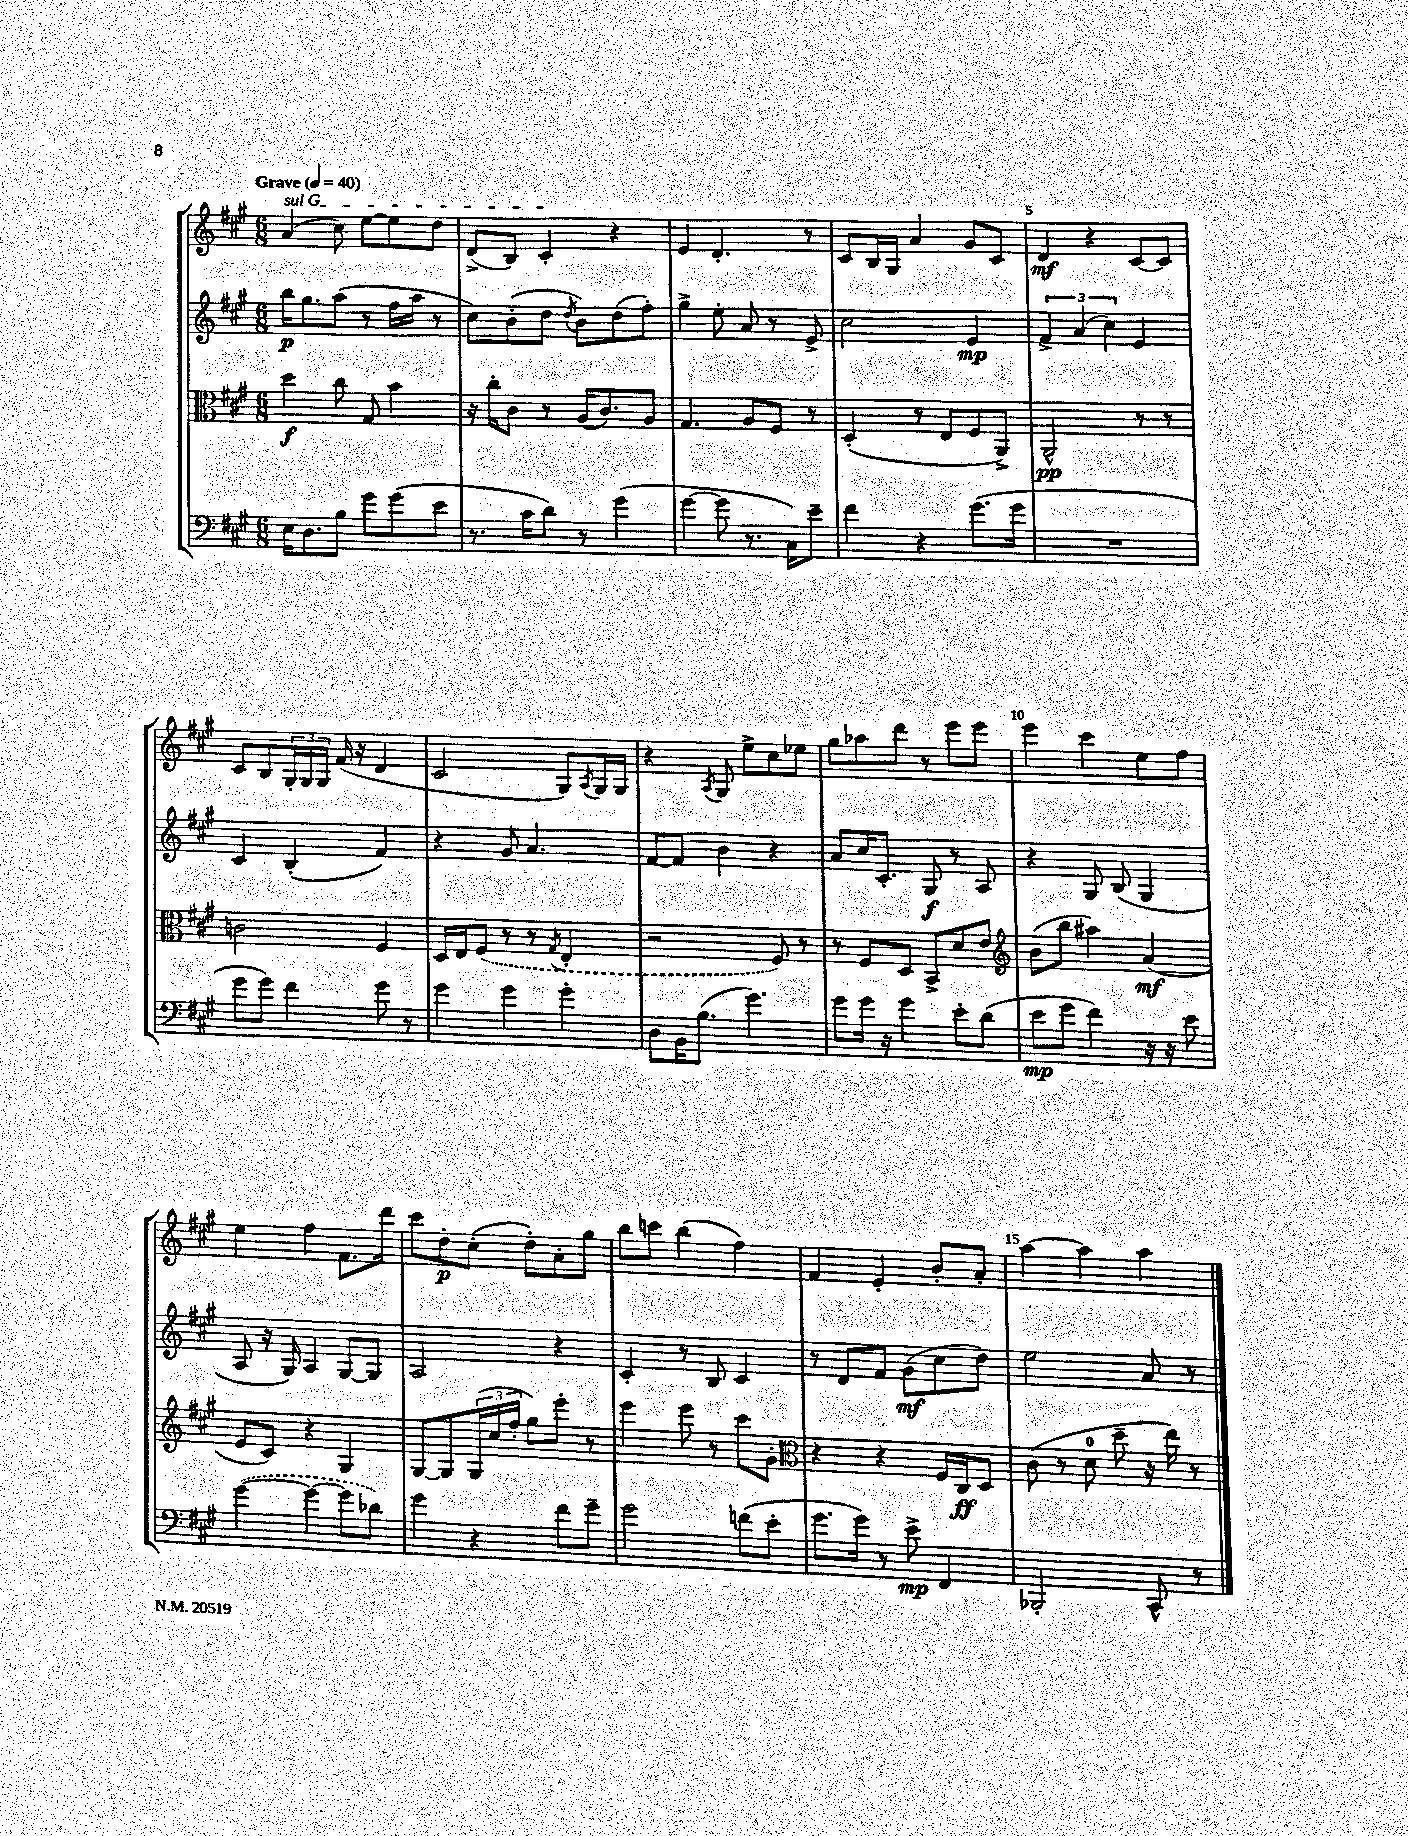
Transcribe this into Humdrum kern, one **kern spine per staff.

**kern	**dynam	**kern	**dynam	**kern	**dynam	**kern	**dynam
*part4	*part4	*part3	*part3	*part2	*part2	*part1	*part1
*staff4	*staff4	*staff3	*staff3	*staff2	*staff2	*staff1	*staff1
*clefF4	*	*clefC3	*	*clefG2	*	*clefG2	*
*k[f#c#g#]	*	*k[f#c#g#]	*	*k[f#c#g#]	*	*k[f#c#g#]	*
*M6/8	*	*M6/8	*	*M6/8	*	*M6/8	*
*MM40	*	*MM40	*	*MM40	*	*MM40	*
=1	=1	=1	=1	=1	=1	=1	=1
!	!	!	!	!	!	!LO:TX:a:B:t=Grave	!
!	!	!	!	!	!	!LO:TX:a:i:t=sul G	!
16E\KL	.	4dd\	f	16bb\KL	p	(4a/	.
8.D\	.	.	.	8.gg#\	.	.	.
8B\J	.	8cc#\	.	(8aa\J	.	8cc#\)	.
8g#\L	.	8G#/	.	8r	.	[8ee\L	.
(8g#\	.	4b\	.	16ff#\LL	.	8ee\]	.
.	.	.	.	16aa\JJ	.	.	.
8e\J	.	.	.	8r	.	8dd\J	.
=2	=2	=2	=2	=2	=2	=2	=2
8.r	.	16r	.	8cc#\L)	.	(8d^/L	.
.	.	16cc#'\KL	.	.	.	.	.
.	.	8c#\J	.	(8b'\	.	8B/J)	.
16c#\KL	.	.	.	.	.	.	.
8d\J)	.	8r	.	8dd\J	.	4c#'/	.
.	.	.	.	8qdd/	.	.	.
8r	.	(16A/KL	.	8b\L)	.	.	.
.	.	8.c#/)	.	.	.	.	.
(4g#\	.	.	.	(8dd\	.	4r	.
.	.	8A/J	.	8ff#'\J)	.	.	.
=3	=3	=3	=3	=3	=3	=3	=3
[4g#\	.	4.G#/	.	4gg#^\	.	4e/	.
8g#\]	.	.	.	8ee'\	.	4.d'/	.
8.r	.	8A/L	.	8a/	.	.	.
.	.	8F#/J	.	8r	.	.	.
16C#\KL)	.	.	.	.	.	.	.
8e~\J	.	8r	.	8e^/	.	8r	.
=4	=4	=4	=4	=4	=4	=4	=4
4f#\	.	(4D'/	.	2cc#\	.	8c#/L	.
.	.	.	.	.	.	16B/L	.
.	.	.	.	.	.	16G#/JJ	.
4r	.	8r	.	.	.	4a/	.
.	.	8E/L	.	.	.	.	.
(8.g#\L	.	8F#/	.	4e/	mp	8g#/L	.
.	.	8AA^/J)	.	.	.	8c#/J	.
16g#\Jk	.	.	.	.	.	.	.
=5	=5	=5	=5	=5	=5	=5	=5
2.r	.	2AA^^/	pp	6f#^/	.	4d/	mf
.	.	.	.	(6a/	.	.	.
.	.	.	.	.	.	4r	.
.	.	.	.	6cc#\)	.	.	.
.	.	8r	.	4e/	.	[8c#/L	.
.	.	8r	.	.	.	8c#/J]	.
!!LO:LB:g=z
=6	=6	=6	=6	=6	=6	=6	=6
8g#\L	.	2cn\	.	4c#/	.	8c#/L	.
8g#\J)	.	.	.	.	.	8B/	.
4f#\	.	.	.	(4B'/	.	24G#'/L	.
.	.	.	.	.	.	24G#/	.
.	.	.	.	.	.	24G#/JJ	.
.	.	.	.	.	.	(16f#/	.
.	.	.	.	.	.	16r	.
8g#\	.	4F#/	.	4f#/)	.	4d/	.
8r	.	.	.	.	.	.	.
=7	=7	=7	=7	=7	=7	=7	=7
4g#\	.	16D/LL	.	4r	.	2c#/	.
.	.	16E/J	.	.	.	.	.
.	.	(8F#/J	.	.	.	.	.
4g#\	.	8r	.	8g#/	.	.	.
.	.	8r	.	4.a/	.	.	.
.	.	8qG#/	.	.	.	.	.
4g#'\	.	4E'/	.	.	.	8G#/L)	.
.	.	.	.	.	.	8qA/	.
.	.	.	.	.	.	16G#/L	.
.	.	.	.	.	.	16G#/JJ	.
=8	=8	=8	=8	=8	=8	=8	=8
8D\L	.	2r	.	[8f#/L	.	4r	.
16BB\K	.	.	.	8f#/J]	.	.	.
(8.B\J	.	.	.	.	.	.	.
.	.	.	.	.	.	8qA/	.
.	.	.	.	4b\	.	8G#/	.
4.g#\)	.	.	.	.	.	8ee^\L	.
.	.	8F#/)	.	4r	.	8cc#\	.
.	.	8r	.	.	.	8ee-X\J	.
=9	=9	=9	=9	=9	=9	=9	=9
8g#\L	.	8r	.	8a/L	.	8gg#\L	.
16g#\Jk	.	8F#/L	.	16cc#/K	.	8aa-X\	.
16r	.	.	.	8.c#'/J	.	.	.
4g#\	.	8D/J	.	.	.	8ddd\J	.
.	.	8BB^/L	.	8G#/	f	8r	.
8e'\L	.	8d/	.	8r	.	8eee\L	.
(8d\J	.	8e/J	.	8A/	.	8eee\J	.
=10	=10	=10	=10	=10	=10	=10	=10
*	*	*clefG2	*	*	*	*	*
8e\L	mp	(8b\L	.	4r	.	4eee\	.
8g#\J	.	8bb\J	.	.	.	.	.
4f#\)	.	4aa#X\)	.	8G#/	.	4ccc#\	.
.	.	.	.	(8B/	.	.	.
16r	.	(4a/	mf	4G#/	.	8ee\L	.
16r	.	.	.	.	.	.	.
8e\	.	.	.	.	.	8ff#\J	.
!!LO:LB:g=z
=11	=11	=11	=11	=11	=11	=11	=11
([4g#\	.	8e/L	.	8A/	.	4ee\	.
.	.	8c#/J)	.	16r	.	.	.
.	.	.	.	16G#/)	.	.	.
4g#\_	.	4r	.	4A/	.	4ff#\	.
8g#\L]	.	4G#/	.	[8G#/L	.	8.f#\L	.
8d-X\J)	.	.	.	8G#/J]	.	.	.
.	.	.	.	.	.	16ddd\Jk	.
=12	=12	=12	=12	=12	=12	=12	=12
4g#\	.	[8G#/L	.	2A/	.	8ccc#\L	.
.	.	8G#/]	.	.	.	8dd'\	p
4r	.	(24G#/L	.	.	.	(8cc#'\J	.
.	.	24cc#/	.	.	.	.	.
.	.	24ff#'/JJ	.	.	.	.	.
.	.	8gg#\L)	.	.	.	8dd'\L)	.
8f#\L	.	8eee'\J	.	4r	.	8a'\	.
8g#~\J	.	8r	.	.	.	8gg#\J	.
=13	=13	=13	=13	=13	=13	=13	=13
2g#\	.	4eee\	.	4c#'/	.	8bb\L	.
.	.	.	.	.	.	8cccn\J	.
.	.	8eee\	.	8r	.	(4bb\	.
.	.	8r	.	8B/	.	.	.
(8fn\L	.	8ccc#\L	.	4c#/	.	4ff#\)	.
8e'\J	.	8g#'\J	.	.	.	.	.
=14	=14	=14	=14	=14	=14	=14	=14
*	*	*clefC3	*	*	*	*	*
8.g#\L	.	4r	.	8r	.	4f#/	.
.	.	.	.	8d/L	.	.	.
16g#\Jk)	.	.	.	.	.	.	.
8r	.	4r	.	8f#/J	.	4e'/	.
8e^\	mp	.	.	(8g#\L	mf	.	.
4FF#/	.	16F#/LL	.	8cc#\	.	8b'/L	.
.	.	16C#/J	ff	.	.	.	.
.	.	8D/J	.	8dd\J)	.	8a'/J	.
=15	=15	=15	=15	=15	=15	=15	=15
2BBB-X'/	.	(8c#\	.	2ee\	.	[4aa\	.
.	.	8r	.	.	.	.	.
.	.	8d\	.	.	.	4aa\]	.
.	.	8dd~\	.	.	.	.	.
8CC#^^/	.	16r	.	8a/	.	4aa\	.
.	.	16ee\)	.	.	.	.	.
8r	.	8r	.	8r	.	.	.
==	==	==	==	==	==	==	==
*-	*-	*-	*-	*-	*-	*-	*-
